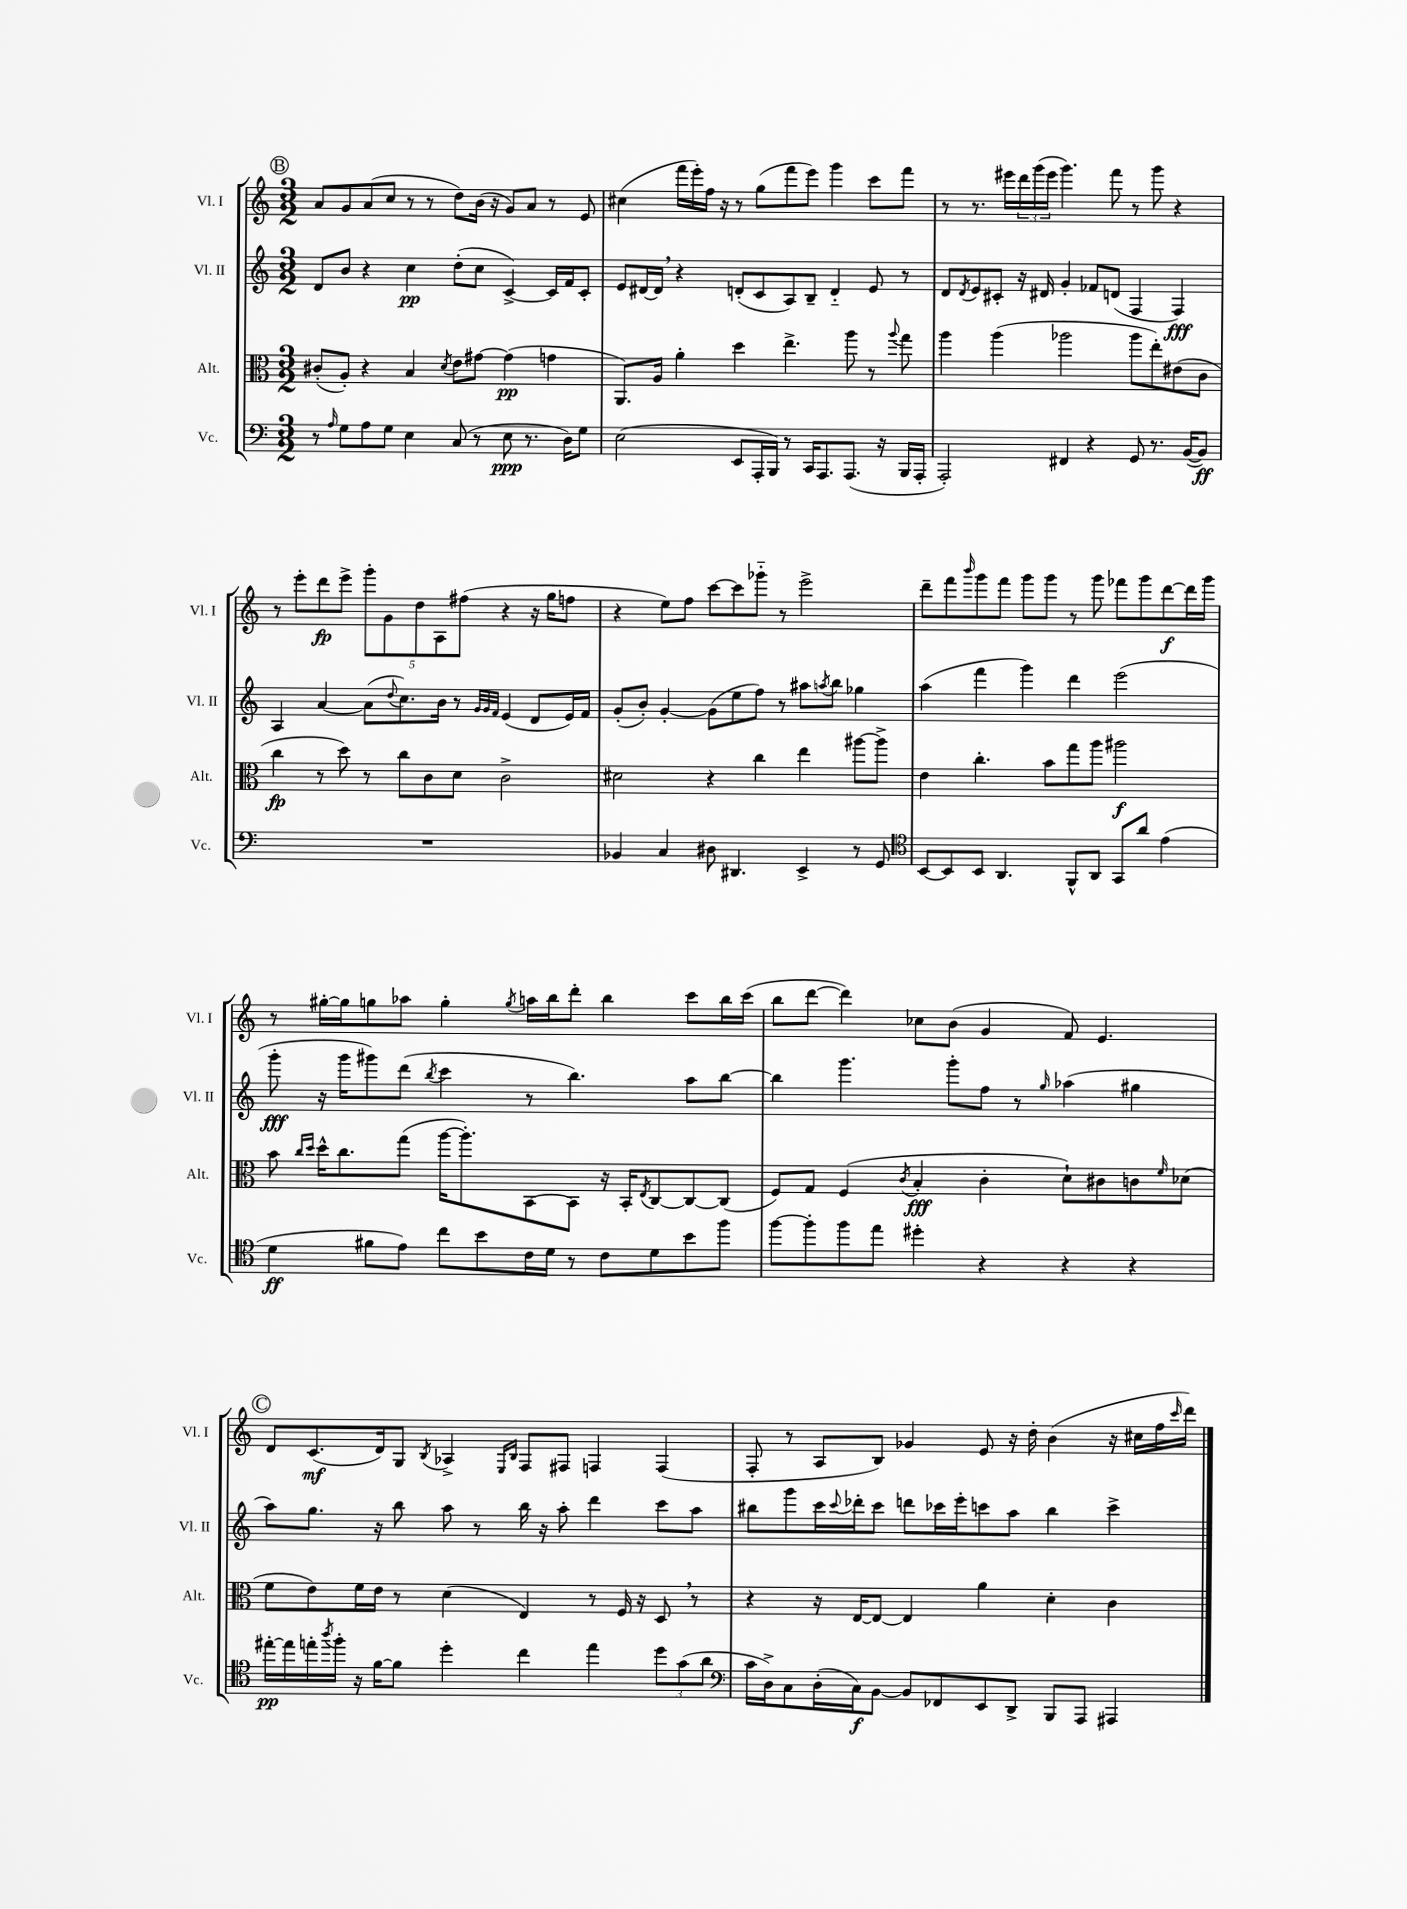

**kern	**kern	**kern	**kern
*staff4	*staff3	*staff2	*staff1
*clefF4	*clefC3	*clefG2	*clefG2
*k[]	*k[]	*k[]	*k[]
*M3/2	*M3/2	*M3/2	*M3/2
8r	(8c#'	8d	8a
16qqA	.	.	.
8G	8A')	8b	8g
8A	4r	4r	(8a
8G	.	.	8cc
4E	4B	4cc	8r
.	.	.	8r
.	8qd	.	.
(8C	8e	(8dd'	8dd)
8r	[8g#	8cc	(16b
.	.	.	16r
8E	(4g#]	[4c^)	8g)
8.r	.	.	8a
.	4g	16c]	8r
16D)	.	16f	.
8G	.	8c'	8e
=	=	=	=
(2E	8.AA)	8e	(4cc#
.	.	[16d#	.
.	16A	16d#]	.
.	4a'	4r	16fff
.	.	.	16eee')
.	.	.	16ff
.	.	.	16r
8EE	4dd	(8d'	8r
16AAA'	.	8c	(8gg
16BBB)	.	.	.
8r	4.ee^	8A)	8fff
16CC	.	8B~	8eee)
8.AAA	.	.	.
.	.	4d'~	4ggg
(8.AAA	8aa	.	.
.	8r	8e	8ccc
16r	.	.	.
.	8qqaa	.	.
16BBB	8gg	8r	8fff
16AAA'	.	.	.
=	=	=	=
2AAA')	4aa	8d	8r
.	.	8qd	.
.	.	8e	8.r
.	(4aa	8c#'	.
.	.	.	16eee#
.	.	16r	24ddd
.	.	.	(24ggg
.	.	16d#	.
.	.	.	24eee#
4FF#	2aa-	4g'	4.ggg)
4r	.	8f-	.
.	.	(8d	8fff
8GG	8aa-	4F	8r
8.r	8ee')	.	8ggg
.	(8e#	4F)	4r
([16BB	.	.	.
8BB])	8c	.	.
=	=	=	=
1.r	4cc	4A	8r
.	.	.	8eee'
.	8r	[4a	8ddd
.	8dd)	.	8eee^
.	8r	(8a]	10ggg'
.	.	.	10g
.	.	8qqdd	.
.	8cc	8.cc)	.
.	.	.	10dd
.	8c	.	.
.	.	.	10A
.	.	16b	.
.	8d	8r	.
.	.	.	(10ff#
.	.	32qqg	.
.	.	32qqg	.
.	.	32qqf	.
.	2c^	(4e	4r
.	.	8d	16r
.	.	.	16gg
.	.	16e)	8ff
.	.	16f	.
=	=	=	=
4BB-	2d#	(8g'	4r
.	.	8b')	.
4C	.	[4g'	8ee)
.	.	.	8ff
8D#	4r	(8g]	[8ccc
4.DD#	.	8ee	8ccc]
.	4cc	8ff)	8ggg-'~
.	.	8r	8r
4EE^	4ee	8aa#	2eee^
.	.	8qaa	.
.	.	8bb	.
8r	[8aa#	4gg-	.
8GG	8aa#^]	.	.
=	=	=	=
*clefC4	*	*	*
[8BB	4e	(4aa	8ddd~
8BB]	.	.	8fff
.	.	.	16qqbbb
8BB	4.cc'	4fff	8ggg
4.AA	.	.	8fff
.	.	4ggg)	8ggg
.	8b	.	8ggg
8FF^^	8gg	4ddd	8r
8AA	8aa	.	8ggg
8GG	2aa#	(2eee	8fff-
8a	.	.	8ggg
(4e	.	.	[8ddd
.	.	.	16ddd]
.	.	.	16ggg
=	=	=	=
4d	8b	8ggg'	8r
.	16qqcc	.	.
.	16qqdd	.	.
.	16dd^^	16r	[16gg#'
.	8.cc	16ggg	16gg#]
8f#	.	8ggg#)	8gg
8e)	(8gg	(8ddd	8aa-
.	.	8qbb	.
8cc	[16aa	4ccc	4gg'
.	8.aa'])	.	.
8b	.	.	.
.	.	.	8qgg
16c	[8BB	8r	16aa
16d	.	.	16bb
8r	8BB]	4.bb)	8ddd'
8c	16r	.	4bb
.	16BB'	.	.
.	8qE	.	.
8d	[8C	.	.
8b	8C_	8aa	8ccc
8ff	(8C]	[8bb	16bb
.	.	.	(16ccc
=	=	=	=
[8ff	8F)	4bb]	8bb
8ff']	8G	.	[8ddd
8ff	(4F	4.ggg	4ddd])
8ee	.	.	.
.	8qc	.	.
4dd#'	4B'	.	8cc-
.	.	8ggg'	(8b
4r	4c'	8ff	4g
.	.	8r	.
.	.	16qqgg	.
4r	8d`)	(4aa-	8f)
.	8c#	.	4.e
4r	8c	4gg#	.
.	16qqf	.	.
.	(8d-	.	.
=	=	=	=
[16ee#'	8f	8aa)	8d
16ee#]	.	.	.
16ee'	8e)	8.gg	(8.c
8qaa	.	.	.
16ff'	.	.	.
16r	16f	.	.
[16f	16e	16r	16d)
8f]	8r	8bb	8G
.	.	.	8qB
4dd'	(4d	8aa	4A-^
.	.	8r	.
.	.	.	16qqE
.	.	.	16qqB
4cc	4E)	16bb	8F
.	.	16r	.
.	.	8aa'	8F#
4ee	8r	4ddd	4F
.	16F	.	.
.	16r	.	.
12dd	8D	8ccc	(4F
(12g	.	.	.
.	8r	8aa	.
12a	.	.	.
=	=	=	=
*clefF4	*	*	*
16c	4r	8bb#	8F'
16D^)	.	.	.
8C	.	8ggg	8r
(16D'	16r	16ccc	8A
.	.	8qqccc	.
16C)	[16E	16ddd-'	.
[8BB	8E_	8ccc	8B)
8BB]	4E]	8ddd	4g-
8FF-	.	16ccc-	.
.	.	16eee'	.
8EE	4a	8ccc	8e
8DD^	.	8aa	16r
.	.	.	16dd'
8BBB	4d'	4bb#	(4b
8AAA	.	.	.
4AAA#	4c	4ccc^	16r
.	.	.	16cc#
.	.	.	16ff
.	.	.	16qqccc
.	.	.	16ddd)
==	==	==	==
*-	*-	*-	*-
